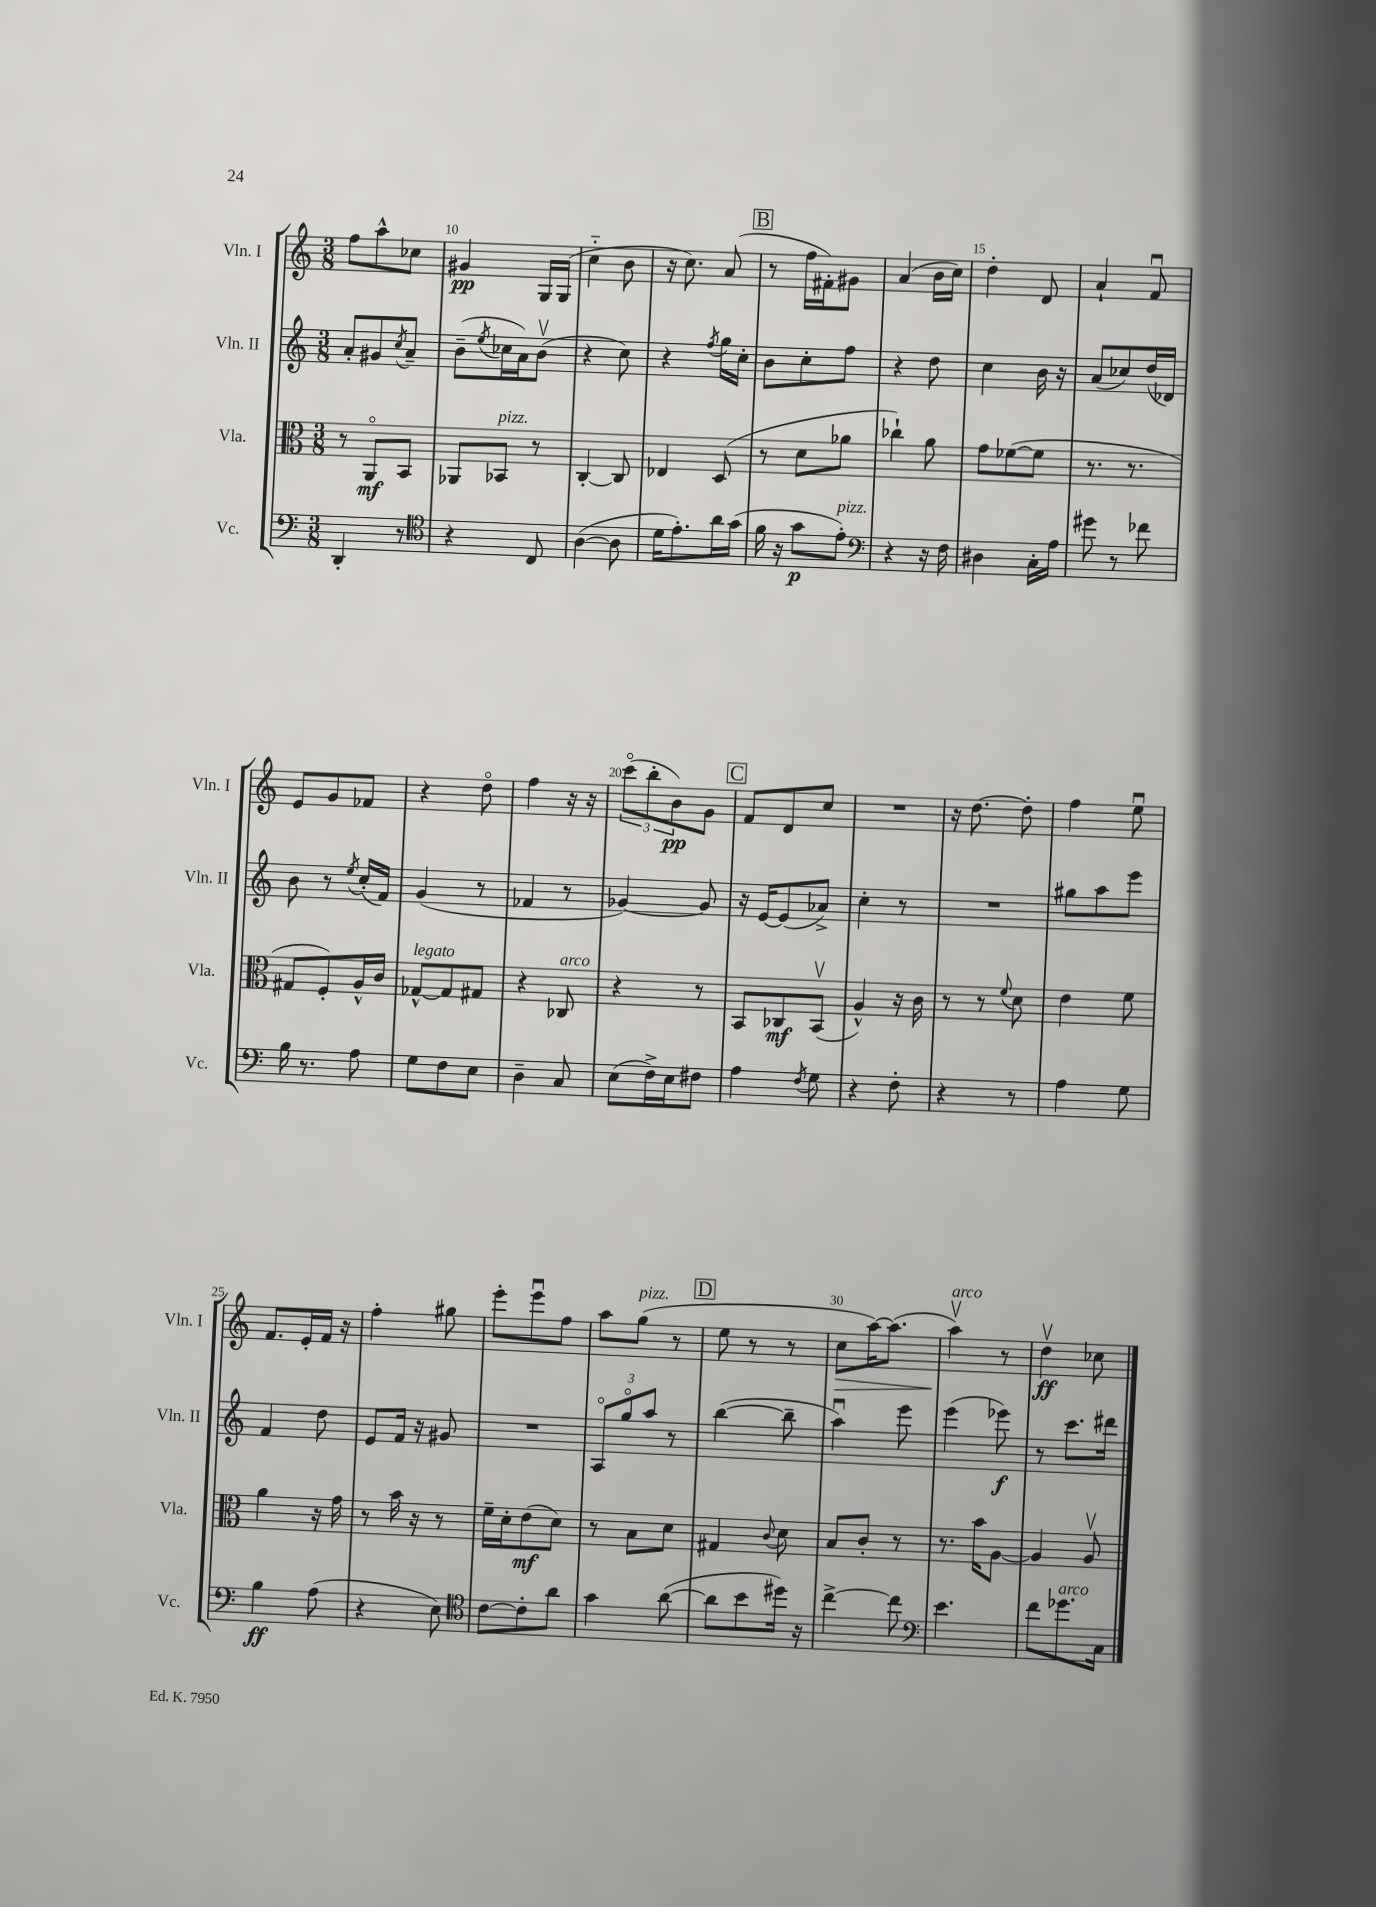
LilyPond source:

<<
\new StaffGroup <<
\new Staff = "s0" \with { instrumentName = "Vln. I" shortInstrumentName = "Vln. I" } {
    \clef treble \key c \major \numericTimeSignature \time 3/8
    f''8 a''8-^ ces''8 |
    gis'4\pp g16 g16( |
    c''4-_ b'8 |
    r16 c''8.) a'8( |
    \mark \markup { \box "B" } r8 f''16 fis'16-.) gis'8 |
    a'4( b'16 c''16) |
    d''4-. d'8 |
    a'4-! f'8\downbow |
    e'8 g'8 fes'8 |
    r4 d''8\flageolet |
    f''4 r16 r16 |
    \tuplet 3/2 { c'''8\flageolet( b''8-. b'8\pp) } g'8 |
    \mark \markup { \box "C" } f'8 d'8 c''8 |
    R4. |
    r16 d''8.~ d''8-. |
    f''4 e''8\downbow |
    f'8. e'16-. f'16 r16 |
    f''4-. gis''8 |
    e'''8-. e'''8\downbow f''8 |
    a''8 g''8^\markup { \italic "pizz." }( r8 |
    \mark \markup { \box "D" } e''8 r8 r8 |
    c''8\> a''16~) a''8.( |
    a''4\upbow\!^\markup { \italic "arco" }) r8 |
    d''4\upbow\ff ces''8 \bar "|." |
}
\new Staff = "s1" \with { instrumentName = "Vln. II" shortInstrumentName = "Vln. II" } {
    \clef treble \key c \major \numericTimeSignature \time 3/8
    a'8-. gis'8 \acciaccatura { c''8 } a'8-- |
    b'8--( \acciaccatura { e''8 } ces''16 a'16) b'8\upbow( |
    r4 c''8) |
    r4 \acciaccatura { f''8 } g''16 c''16-. |
    \mark \markup { \box "B" } b'8 c''8-. f''8 |
    r4 d''8 |
    c''4 b'16 r16 |
    a'8( ces''8) d''16( des'16) |
    b'8 r8 \acciaccatura { e''8 } c''16-.( f'16) |
    g'4( r8 |
    fes'4 r8 |
    ges'4~) ges'8 |
    \mark \markup { \box "C" } r16 e'16~ e'8( aes'8->) |
    c''4-. r8 |
    R4. |
    gis''8 a''8 e'''8 |
    f'4 d''8 |
    e'8 f'16 r16 gis'8 |
    R4. |
    \tuplet 3/2 { a8\flageolet g''8\flageolet a''8 } r8 |
    \mark \markup { \box "D" } b''4~( b''8-- |
    a''4\downbow) e'''8 |
    e'''4( ees'''8\f) |
    r8 c'''8. dis'''16 \bar "|." |
}
\new Staff = "s2" \with { instrumentName = "Vla." shortInstrumentName = "Vla." } {
    \clef alto \key c \major \numericTimeSignature \time 3/8
    r8 a,8\flageolet\mf b,8 |
    aes,8 bes,8^\markup { \italic "pizz." } r8 |
    c4~-. c8 |
    ees4 d8( |
    \mark \markup { \box "B" } r8 d'8 aes'8 |
    ces''4-!) a'8 |
    g'8 fes'8~( fes'8 |
    r8. r8. |
    gis8 f8-.) a16-^ c'16 |
    ges8~-^^\markup { \italic "legato" } ges8 gis8 |
    r4 ces8^\markup { \italic "arco" } |
    r4 r8 |
    \mark \markup { \box "C" } b,8 ces8\mf b,8\upbow( |
    a4-^) r16 c'16 |
    r8 r8 \appoggiatura { f'8 } d'8 |
    e'4 f'8 |
    a'4 r16 g'16 |
    r8 b'16 r16 r8 |
    f'16-- d'16-. e'8\mf( d'8) |
    r8 b8 d'8 |
    \mark \markup { \box "D" } gis4 \appoggiatura { c'8 } d'8 |
    b8 c'8-. r8 |
    r8. b'16 a8~ |
    a4 a8\upbow \bar "|." |
}
\new Staff = "s3" \with { instrumentName = "Vc." shortInstrumentName = "Vc." } {
    \clef bass \key c \major \numericTimeSignature \time 3/8
    d,4-. r8 |
    \clef tenor r4 c8 |
    a4~( a8 |
    d'16 e'8.-.) a'16 g'16( |
    \mark \markup { \box "B" } f'16 r16 g'8\p e'8-.^\markup { \italic "pizz." }) |
    \clef bass r4 r16 f16 |
    dis4 c16-. a16 |
    gis'8 r8 fes'8 |
    b16 r8. a8 |
    g8 f8 e8 |
    d4-- c8 |
    e8( f16->) e16 fis8 |
    \mark \markup { \box "C" } a4 \acciaccatura { f8 } g8 |
    r4 f8-. |
    r4 r8 |
    a4 g8 |
    b4\ff a8( |
    r4 e8) |
    \clef tenor c'8~ c'8-. a'8 |
    g'4 a'8~( |
    \mark \markup { \box "D" } a'8 b'8 dis''16) r16 |
    c''4~-> c''8 |
    \clef bass e'4. |
    f'8 ges'8.^\markup { \italic "arco" } c16 \bar "|." |
}
>>
>>
\layout { \context { \Score currentBarNumber = #9 \override BarNumber.break-visibility = ##(#f #t #t) barNumberVisibility = #(every-nth-bar-number-visible 5) } }
